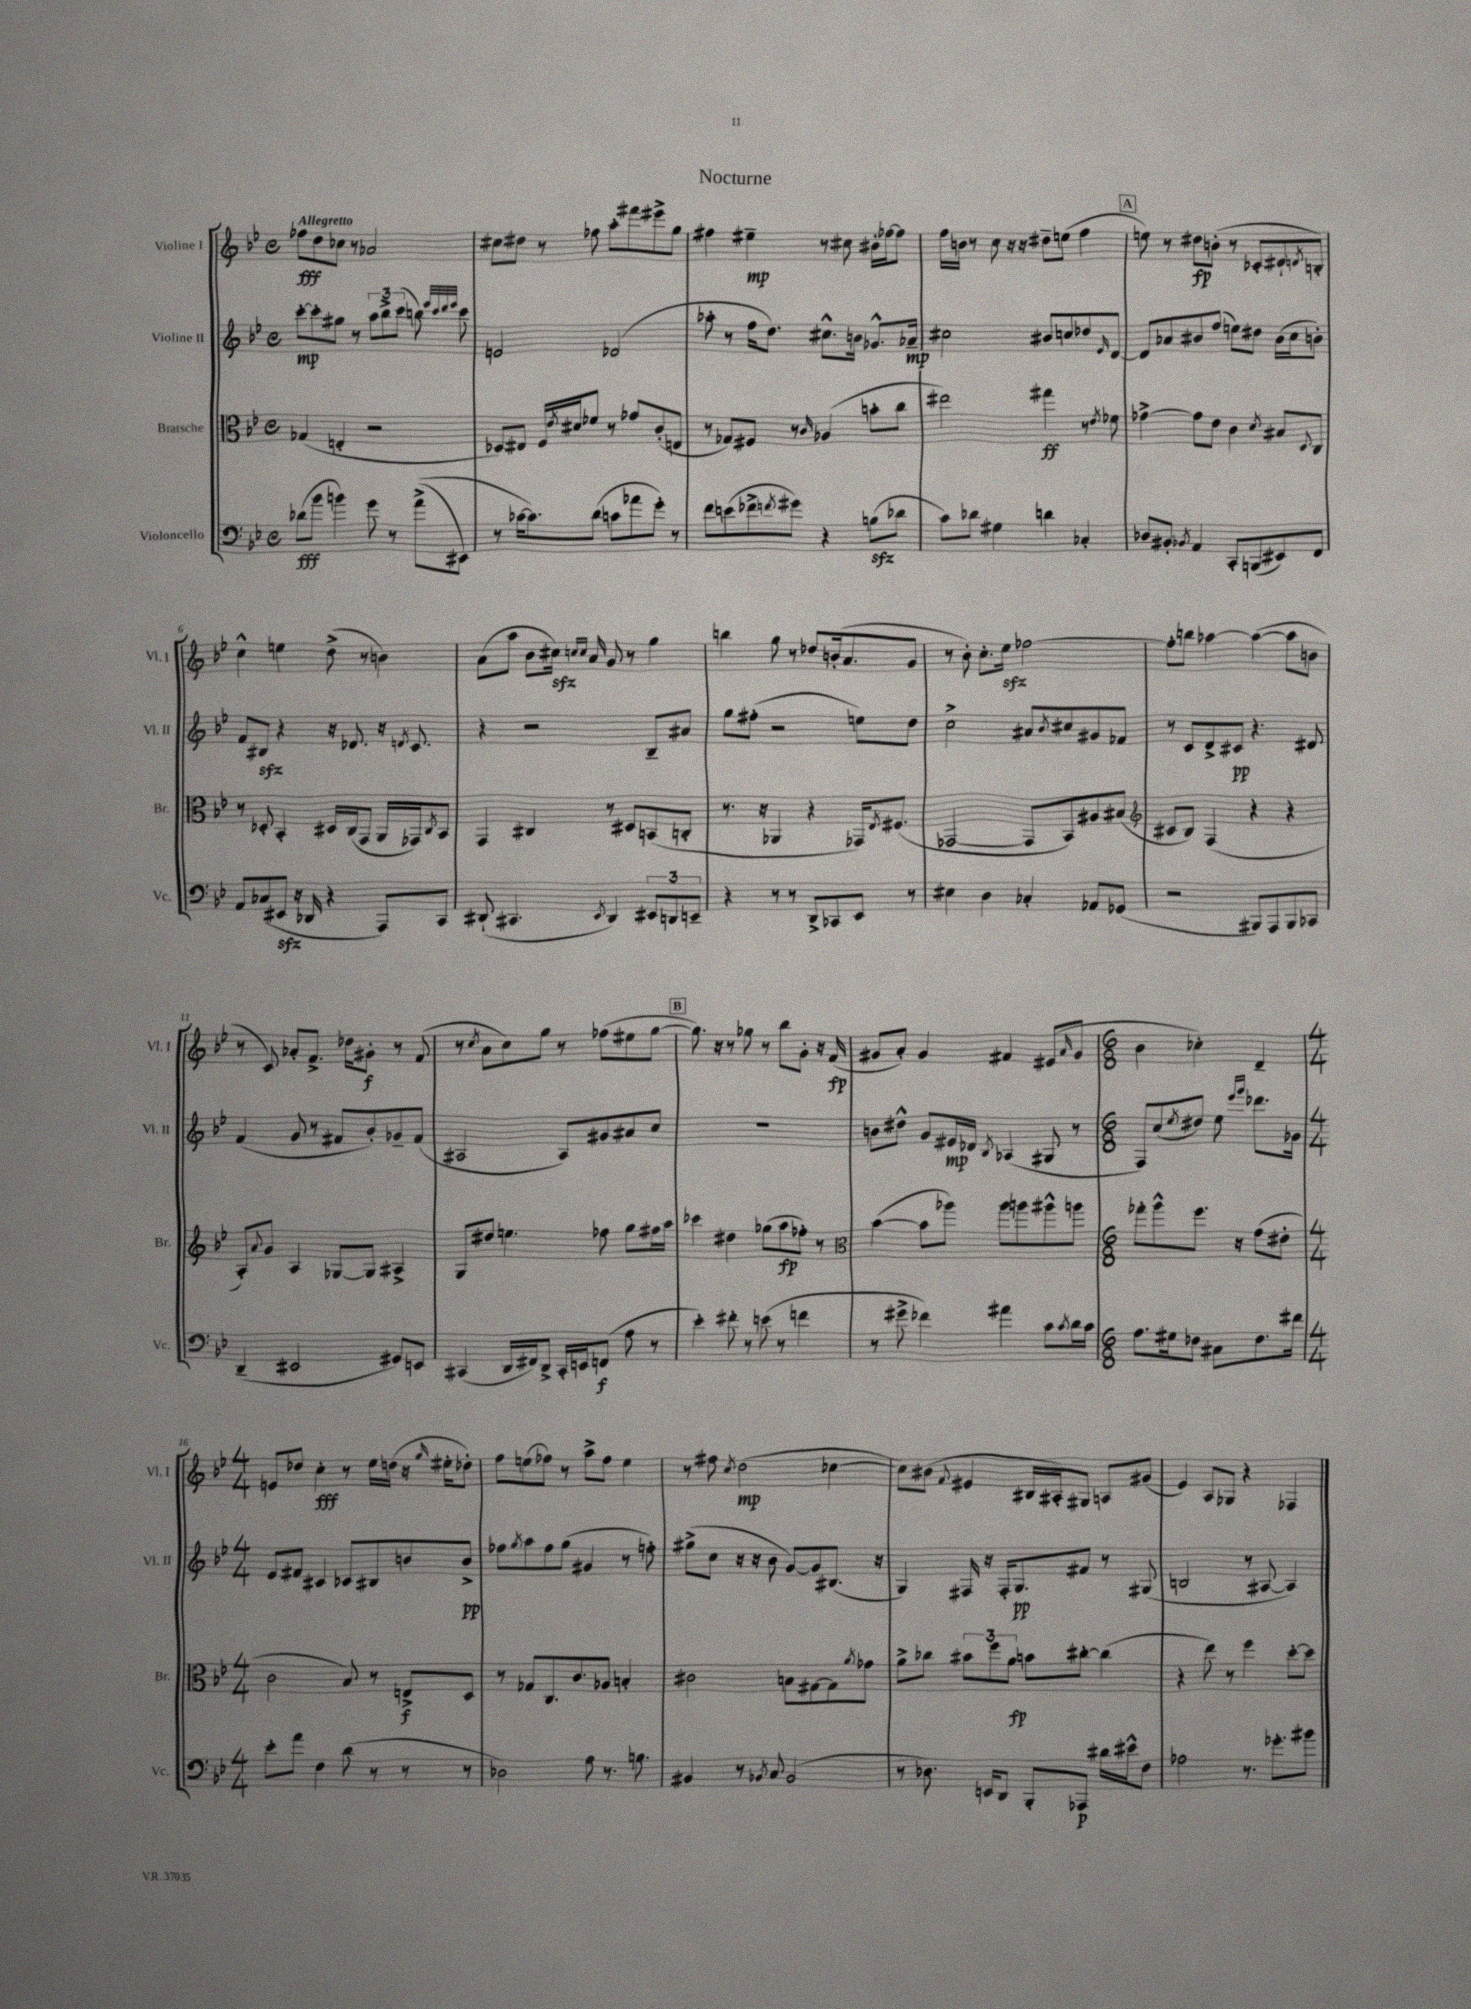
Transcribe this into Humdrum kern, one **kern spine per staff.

**kern	**dynam	**kern	**dynam	**kern	**dynam	**kern	**dynam
*part4	*part4	*part3	*part3	*part2	*part2	*part1	*part1
*staff4	*staff4	*staff3	*staff3	*staff2	*staff2	*staff1	*staff1
*I"Violoncello	*	*I"Bratsche	*	*I"Violine II	*	*I"Violine I	*
*I'Vc.	*	*I'Br.	*	*I'Vl. II	*	*I'Vl. I	*
*clefF4	*	*clefC3	*	*clefG2	*	*clefG2	*
*k[b-e-]	*	*k[b-e-]	*	*k[b-e-]	*	*k[b-e-]	*
*M4/4	*	*M4/4	*	*M4/4	*	*M4/4	*
*met(c)	*	*met(c)	*	*met(c)	*	*met(c)	*
=1	=1	=1	=1	=1	=1	=1	=1
!	!	!	!	!	!	!LO:TX:a:B:t=Allegretto	!
(8d-X\L	fff	(4G-X/	.	[8ccc'\L	mp	8ff-X\L	fff
8b-\J	.	.	.	8ccc'\]	.	8dd\	.
4bn\)	.	4En'/	.	8gg#X\J	.	8cc-X\J	.
.	.	.	.	8r	.	8r	.
8g\	.	2r	.	12aa\L	.	2a-X/	.
.	.	.	.	12bb-^\	.	.	.
8r	.	.	.	.	.	.	.
.	.	.	.	(12ccc\J	.	.	.
((8a^\L	.	.	.	8bbn\)	.	.	.
.	.	.	.	32qqeee-/LLL	.	.	.
.	.	.	.	32qqccc/	.	.	.
.	.	.	.	32qqddd/	.	.	.
.	.	.	.	32qqeee-/JJJ	.	.	.
8EE#X\J)	.	.	.	8ccc\	.	.	.
=2	=2	=2	=2	=2	=2	=2	=2
8r	.	8D-X/L)	.	2en/	.	8cc#X\L	.
[16c-X\KL	.	8E#X/J	.	.	.	8dd#X\J	.
8.c-\])	.	.	.	.	.	.	.
.	.	16F/LL	.	.	.	8r	.
.	.	8qe-/	.	.	.	.	.
.	.	16d#X/J	.	.	.	.	.
(8d\J	.	8f-X/J	.	.	.	8ff-X\	.
8cn\L	.	8r	.	(2d-X/	.	8aa'\L	.
8a-X\	.	8g-X/L	.	.	.	8fff#X\	.
8g'\J)	.	(8c'/	.	.	.	8eee#X^\	.
8r	.	8En/J	.	.	.	8gg\J	.
=3	=3	=3	=3	=3	=3	=3	=3
8f\L	.	8r	.	8aa-X'\	.	4ff#X\	.
(8en\	.	8G-X/L)	.	8r	.	.	.
8f-X^\	.	8F#X/J	.	16ff\KL	.	4ee#X~\	mp
.	.	.	.	8.dd\J)	.	.	.
8qfn/	.	.	.	.	.	.	.
8g#X\J)	.	8r	.	.	.	.	.
.	.	16qqc/	.	.	.	.	.
4r	.	(4A-X/	.	8.cc#X^^\L	.	8r	.
.	.	.	.	.	.	8cc#X\	.
.	.	.	.	16bn\Jk	.	.	.
(8Bnzz\L	.	8bn'\L	.	8.g-X^^/L	.	16b#X'\LL	.
.	.	.	.	.	.	[16ff-X\J	.
8d-X\J	.	8cc\J	.	.	.	8ff-\J]	.
.	.	.	.	16a-X~/Jk	mp	.	.
=4	=4	=4	=4	=4	=4	=4	=4
8c\L)	.	2ee#X\)	.	2cc#X\	.	16ff\LL	.
.	.	.	.	.	.	16bn\JJ	.
8d-X\J	.	.	.	.	.	8r	.
4G#X\	.	.	.	.	.	8cc\	.
.	.	.	.	.	.	16r	.
.	.	.	.	.	.	16r	.
4dn\	.	4gg#X\	ff	8b#X/L	.	8dd#X~\L	.
.	.	.	.	8ccn/	.	(8een\J	.
4C-X'/	.	8r	.	8dd-X/	.	4ff\	.
.	.	8qe-/	.	16qqe-/	.	.	.
.	.	8f-X\	.	[8d/J	.	.	.
!!LO:REH:place=s1:t=A
=5	=5	=5	=5	=5	=5	=5	=5
8D-X/L	.	[4g-X^\	.	8d/L]	.	8een\)	.
8BB#X'/J	.	.	.	8a-X/	.	8r	.
8qBB-X/	.	.	.	.	.	.	.
4AA/	.	8g-\L]	.	8b#X/	.	8dd#X\L	fp
.	.	8e-\J	.	(8ff/J	.	(8bn'\J	.
8CC'/L	.	4c\	.	8een\L)	.	8r	.
(8BBBn/	.	.	.	8dd#X\J	.	8c-X'/L	.
.	.	8qd/	.	.	.	.	.
8EE#X/)	.	8B#X/L	.	(16b#\LL	.	8d#X`/	.
.	.	.	.	16cc\J	.	.	.
.	.	8qqD/	.	.	.	8qdn/	.
8FF/J	.	8C/J	.	8bn'\J)	.	8Bn'/J)	.
!!LO:LB:g=z
=6	=6	=6	=6	=6	=6	=6	=6
8AA/L	.	8r	.	8f/L	.	4cc^^\	.
(8C-X/	.	8D-X'/	.	8B#Xzz/J	.	.	.
8EE#Xzz/J	.	4BB-'/	.	4r	.	4een\	.
16r	.	.	.	.	.	.	.
16DD-X/	.	.	.	.	.	.	.
4r	.	16D#X/LL	.	16r	.	(8dd^\	.
.	.	(16C/J	.	8.d-X/	.	.	.
.	.	8GG/J	.	.	.	8r	.
8AAA/L)	.	16AA/LL	.	16r	.	4bn\)	.
.	.	.	.	8qdn/	.	.	.
.	.	16GG-X/J)	.	8.c/	.	.	.
.	.	8qC/	.	.	.	.	.
8CC/J	.	8BB-/J	.	.	.	.	.
=7	=7	=7	=7	=7	=7	=7	=7
(8DD#X`/	.	4GG/	.	4r	.	(8a\L	.
4.CC#X/	.	.	.	.	.	8aa\J	.
.	.	4C#X/	.	2r	.	8b-\L	.
.	.	.	.	.	.	16cc#Xzz\Jk)	.
.	.	.	.	.	.	16qqccn/LL	.
.	.	.	.	.	.	16qqcc/JJ	.
.	.	.	.	.	.	16a/	.
8qEE-/	.	.	.	.	.	.	.
4DD#/)	.	8r	.	.	.	8g/	.
.	.	8D#X/L	.	.	.	8r	.
12EE#X/L	.	(8BBn/	.	8B-~/L	.	4gg\	.
12DDn/	.	.	.	.	.	.	.
.	.	8Cn'/J	.	8a#X/J	.	.	.
12EEn~/J	.	.	.	.	.	.	.
=8	=8	=8	=8	=8	=8	=8	=8
4r	.	8.r	.	8gg\L	.	4bbn\	.
.	.	.	.	(8ff#X'\J	.	.	.
.	.	16r	.	.	.	.	.
8r	.	4AA-X/	.	2r	.	8gg\	.
8r	.	.	.	.	.	8r	.
8DD^/L	.	4r	.	.	.	8dd-X/L	.
8CC-X/	.	.	.	.	.	(16bn'/k	.
.	.	.	.	.	.	8.a/	.
8EE-/J	.	16GG-X/KL)	.	8een\L)	.	.	.
.	.	8qE-/	.	.	.	.	.
.	.	(8.F#X/J	.	.	.	.	.
8r	.	.	.	8dd\J	.	8g/J	.
=9	=9	=9	=9	=9	=9	=9	=9
4E#X\	.	[2GG-X/	.	2cc^\	.	8r	.
.	.	.	.	.	.	8b-'\)	.
4D\	.	.	.	.	.	8.cc'\L	.
.	.	.	.	.	.	16ee-zz\Jk	.
4C-X'/	.	8GG-/L]	.	8a#X/L	.	[2ff-X\	.
.	.	.	.	8qb-/	.	.	.
.	.	8BB-/)	.	8cc#X/	.	.	.
8AA-X/L	.	8A#X/	.	8g#X/	.	.	.
(8GG-X/J	.	(8B#X/J	.	8f-X/J	.	.	.
=10	=10	=10	=10	=10	=10	=10	=10
*	*	*clefG2	*	*	*	*	*
2r	.	8c#X/L	.	8r	.	8ff-'\L]	.
.	.	8B-/J)	.	8c/L	.	8bbn\J	.
.	.	(4F/	.	8d^/	.	[4aa-X\	.
.	.	.	.	8c#X/J	pp	.	.
8BBB#X/L)	.	4r	.	4.r	.	(4aa-\_	.
8AAA/	.	.	.	.	.	.	.
8BBB#/	.	4r	.	.	.	8aa-\L]	.
8CC-X/J	.	.	.	8d#X/	.	8bn\J	.
!!LO:LB:g=z
=11	=11	=11	=11	=11	=11	=11	=11
(4DD~/	.	8A'/L)	.	(4f/	.	8r	.
.	.	8qqa/	.	.	.	.	.
.	.	8g/J	.	.	.	8c/)	.
2EE#X/	.	4A/	.	8g/	.	8a-X'/L	.
.	.	.	.	8r	.	8.f^/J	.
.	.	[8G-X/L	.	8f#X/L	.	.	.
.	.	.	.	.	.	16dd-X\KL	.
.	.	8G-/J]	.	8b-'/)	.	8g#X'\J	f
8GG#X/L)	.	4A#X^/	.	8g-X~/	.	8r	.
8EEn/J	.	.	.	(8f#/J	.	(8f/	.
=12	=12	=12	=12	=12	=12	=12	=12
(4CC#X/	.	8G/L	.	2A#X/	.	8r	.
.	.	.	.	.	.	8qcc/	.
.	.	8dd#X/J	.	.	.	8a\L	.
16DD/LL	.	4.een\	.	.	.	8cc\)	.
16FF#X/J)	.	.	.	.	.	.	.
8DD^/J	.	.	.	.	.	8gg\J	.
16CC#'/LL	.	.	.	8A#/L)	.	8r	.
16EEn/J	.	.	.	.	.	.	.
(8FFn/J	f	8ff-X\	.	8g#X/	.	(8ff-X\L	.
8A\	.	8gg\L	.	8a#X/	.	8ee#X\	.
8r	.	16ff#X\L	.	8cc/J	.	[8gg\J	.
.	.	16aa\JJ	.	.	.	.	.
!!LO:REH:place=s1:t=B
=13	=13	=13	=13	=13	=13	=13	=13
4e-'\)	.	4ccc-X\	.	1r	.	8.gg\])	.
.	.	.	.	.	.	16r	.
8f#X'\	.	4dd#X\	.	.	.	8r	.
8r	.	.	.	.	.	8gg-X\	.
(8en\	.	(8gg-X\L	.	.	.	8r	.
8r	.	8aa\	fp	.	.	8bb-\L	.
4fn\	.	8ff-X'\J)	.	.	.	8g'\J	.
.	.	8r	.	.	.	16r	.
.	.	.	.	.	.	(16f/	fp
=14	=14	=14	=14	=14	=14	=14	=14
*	*	*clefC3	*	*	*	*	*
8r	.	([4b-\	.	8bn\L	.	8g#X/L	.
8g#X^\	.	.	.	8dd#X^^\J	.	8a'/J)	.
4f-X\)	.	8b-\L]	.	8g/L	.	4g#/	.
.	.	8aa-X\J)	.	16e#X/L	mp	.	.
.	.	.	.	16d-X/JJ	.	.	.
.	.	.	.	8qB-/	.	.	.
4a#X\	.	8aa-\L	.	(4A-X/	.	4f#X/	.
.	.	8aan\	.	.	.	.	.
8c\L	.	8aa#X^^\	.	8G#X/	.	(8e#X/L	.
8qc/	.	.	.	.	.	16qqa/	.
16d\L	.	8aan\J	.	8r	.	8g#/J	.
16c\JJ	.	.	.	.	.	.	.
=15	=15	=15	=15	=15	=15	=15	=15
*M6/8	*	*M6/8	*	*M6/8	*	*M6/8	*
8.A\L	.	8gg-X'\L	.	8F/L)	.	4b-\	.
.	.	8aa^^\	.	(8cc/	.	.	.
16G#X\k	.	.	.	.	.	.	.
.	.	.	.	8qee-/	.	.	.
8F-X\J	.	8.ff\J	.	8dd#X/J)	.	4cc-X'\)	.
8C#X\L	.	.	.	8ee-\	.	.	.
.	.	16r	.	.	.	.	.
.	.	.	.	16qqeee-/LL	.	.	.
.	.	.	.	16qqggg/JJ	.	.	.
8.F-\	.	(8g\L	.	8.ddd-X\L	.	4d~/	.
.	.	8e#X'\J	.	.	.	.	.
16f#X\Jk	.	.	.	16g-X\Jk	.	.	.
!!LO:LB:g=z
=16	=16	=16	=16	=16	=16	=16	=16
*M4/4	*	*M4/4	*	*M4/4	*	*M4/4	*
8e-'\L	.	2c\	.	8e-/L	.	8en/L	.
8a\J	.	.	.	8f#X/J	.	8dd-X/J	.
4F\	.	.	.	4c#X/	.	4cc'\	fff
(8d\	.	8B-/)	.	8c-X/L	.	8r	.
8r	.	8r	.	8B#X/	.	16ee-\LL	.
.	.	.	.	.	.	(16ddn\JJ	.
8r	.	8En^/L	f	8bn/	.	16r	.
.	.	.	.	.	.	16qqgg/	.
.	.	.	.	.	.	16ee#X'\KL	.
8r	.	8D/J	.	8b^/J	pp	8dd-X'\J)	.
=17	=17	=17	=17	=17	=17	=17	=17
2D-X\)	.	8r	.	8ff-X\L	.	8ff\L	.
.	.	.	.	8qgg/	.	.	.
.	.	8G-X/L	.	8aa\	.	(8een\	.
.	.	8.C/	.	8ff-\	.	8ff-X\J)	.
.	.	.	.	(8gg\J	.	8r	.
.	.	8.c/	.	.	.	.	.
8A\	.	.	.	4g#X/	.	8aa^\L	.
8.r	.	8A-X/J	.	.	.	8ff-\J	.
.	.	4Bn'/	.	8r	.	4ee\	.
8.Bn\	.	.	.	.	.	.	.
.	.	.	.	8ffn'\)	.	.	.
=18	=18	=18	=18	=18	=18	=18	=18
4BB#X/	.	2c#X\	.	(8gg#X^\L	.	8r	.
.	.	.	.	8cc\J	.	8ff#X\	.
.	.	.	.	.	.	8qcc/	.
8r	.	.	.	16r	.	(2dd\	mp
.	.	.	.	16r	.	.	.
8qBB-X/	.	.	.	.	.	.	.
8C/	.	.	.	8b-\	.	.	.
(2BB-/	.	8Bn\L	.	[8g/L)	.	.	.
.	.	[8G#X\	.	8g/]	.	.	.
.	.	8G#\]	.	(8.B#X/J	.	[4cc-X\	.
.	.	8qa/	.	.	.	.	.
.	.	8g-X\J	.	.	.	.	.
.	.	.	.	16r	.	.	.
=19	=19	=19	=19	=19	=19	=19	=19
8r	.	8a^\L	.	4G/)	.	8cc-\L])	.
8.D-X\)	.	8cc-X\J	.	.	.	(8b#X\J	.
.	.	.	.	.	.	8qqf/	.
.	.	12b#X\L	.	16F#X/	.	4e#X/	.
16EEn/KL	.	.	.	16r	.	.	.
.	.	12ff\	.	.	.	.	.
8DD/J	.	.	.	16F#'/KL	.	.	.
.	.	12a\J	fp	.	.	.	.
.	.	.	.	8.G/	pp	.	.
8BBB-'/L	.	8bn\L	.	.	.	16B#X/LL	.
.	.	.	.	.	.	16A#X'/J)	.
8AAA-X/J	p	[8cc#X'\J	.	8f#X/J	.	8G#X/J	.
16d#X\LL	.	(4cc#\]	.	8r	.	8An/L	.
16e#X^^\J	.	.	.	.	.	.	.
8F\J	.	.	.	(8G#X/	.	(8g#X/J	.
=20	=20	=20	=20	=20	=20	=20	=20
2A-X\	.	4r	.	2Bn/	.	4e-/)	.
.	.	8ee-\)	.	.	.	8A/L	.
.	.	8r	.	.	.	8G-X/J	.
8.r	.	4ff\	.	8r	.	4r	.
.	.	.	.	[8A#X/	.	.	.
8.g-X'\L	.	.	.	.	.	.	.
.	.	[8dd'\L	.	4A#/])	.	4F-X/	.
8b#X\J	.	8dd\J]	.	.	.	.	.
==	==	==	==	==	==	==	==
*-	*-	*-	*-	*-	*-	*-	*-
